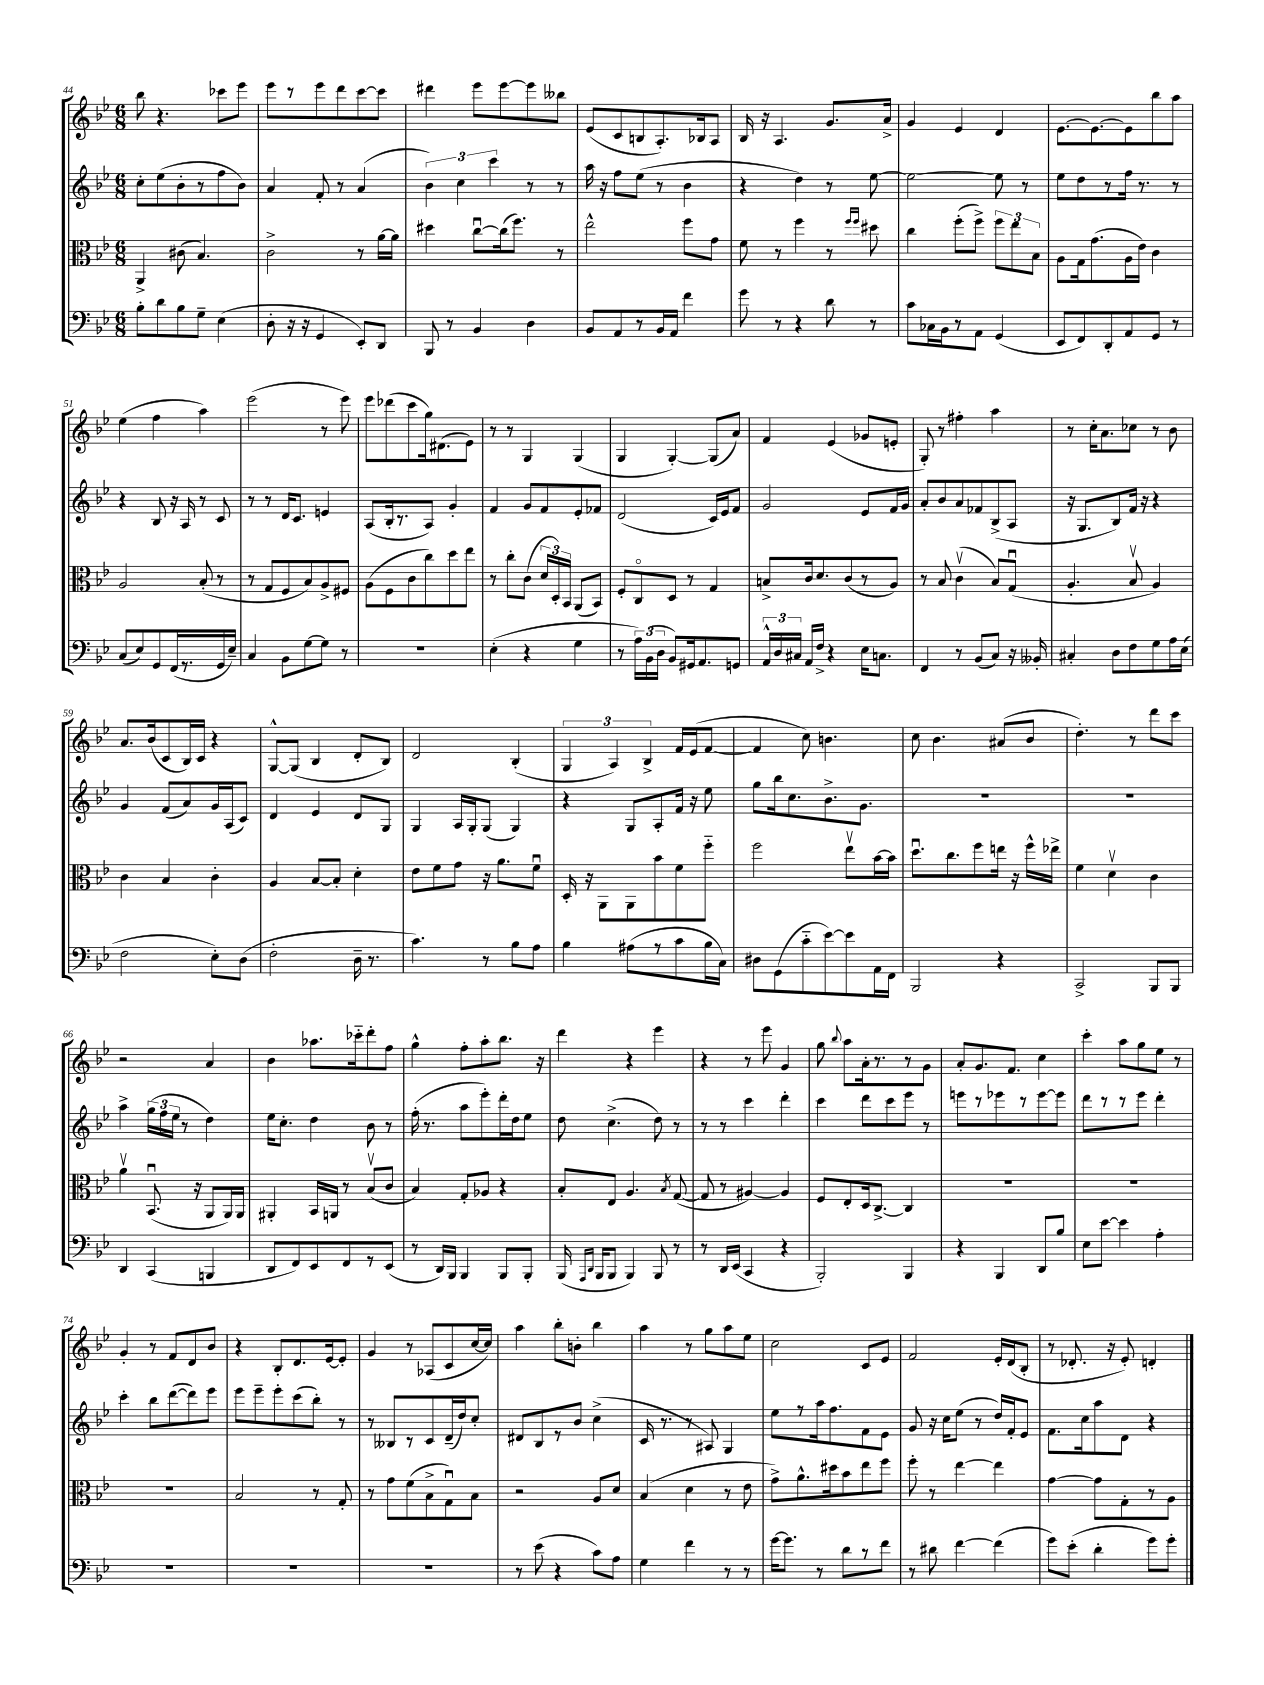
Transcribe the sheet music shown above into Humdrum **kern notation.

**kern	**kern	**kern	**kern
*staff4	*staff3	*staff2	*staff1
*clefF4	*clefC3	*clefG2	*clefG2
*k[b-e-]	*k[b-e-]	*k[b-e-]	*k[b-e-]
*M6/8	*M6/8	*M6/8	*M6/8
8B-'\L	4AA^/	8cc'\L	8bb-\
8d\	.	(8ee-\	4.r
8B-\	(8c#\	8b-'\	.
8G~\J	4.B-/)	8r	.
(4E-\	.	8ff\	8ccc-\L
.	.	8b-\J)	8eee-\J
=	=	=	=
8D'\	2c^\	4a/	8eee-\L
16r	.	.	8r
16r	.	.	.
4GG/	.	8f'/	8eee-\
.	.	8r	8ddd\
8EE-'/L)	8r	(4a/	[8ccc\
8DD/J	[16a\LL	.	8ccc\]J
.	16a\]JJ	.	.
=	=	=	=
8BBB-/	4dd#\	6b-\)	4ddd#\
8r	.	.	.
.	.	6cc\	.
4BB-/	[8ccu\L	.	8eee-\L
.	.	6ccc\	.
.	(16cc\]k	.	[8eee-\
.	8.ff\J)	.	.
4D\	.	8r	8eee-\]
.	8r	8r	8bb--\J
=	=	=	=
8BB-/L	2ee-^^\	16aa\	(8e-/L
.	.	16r	.
8AA/	.	8ff\L	8c/
8r	.	(8ee-\J	8B/
16BB-/L	.	8r	8.A'/)
16AA/JJ	.	.	.
4f\	8ff\L	4b-\	.
.	.	.	16B-/k
.	8g\J	.	8A/J
=	=	=	=
8g\	8f\	4r	16B-/
.	.	.	16r
8r	8r	.	4.A/
4r	4ff\	4dd\)	.
8d\	8r	8r	8.g/L
.	16qqff/LL	.	.
.	16qqff/JJ	.	.
8r	8dd#\	[8ee-\	.
.	.	.	16a^/Jk
=	=	=	=
8c\L	4cc\	2ee-\_	4g/
16C-\L	.	.	.
16BB-\J	.	.	.
8r	(8ff'\L	.	4e-/
8AA\J	8ff^\J)	.	.
(4GG/	12ff\L	8ee-\]	4d/
.	12ee-\	.	.
.	.	8r	.
.	12B-\J	.	.
=	=	=	=
8EE-/L	8A\L	8ee-\L	[8.e-\L
8FF/)	16G\k	8dd\	.
.	(8.g\	.	8.e-\_
8DD'/	.	8r	.
8AA/	16A\L	16ff\Jk	8e-\]
.	16e-\JJ)	8.r	.
8GG/J	4c\	.	8bb-\
8r	.	8r	8aa\J
=	=	=	=
(8C/L	2A/	4r	(4ee-\
8E-/)	.	.	.
8GG/	.	8B-/	4ff\
(16FF/L	.	16r	.
8.r	.	16A/	.
.	(8B-'/	8r	4aa\)
16GG/	8r	8c/	.
16E-~/JJ)	.	.	.
=	=	=	=
4C/	8r	8r	(2eee-\
.	8G/L	8r	.
8BB-\L	8F/	16d/LK	.
.	.	8.c/J	.
[8G\	8B-/)	.	.
8G\]J	8A^/	4e/	8r
8r	8F#/J	.	8eee-\)
=	=	=	=
2.r	(8A\L	(8A/L	8eee-\L
.	8F\	16B-'/k	(8ddd-\
.	.	8.r	.
.	8c\	.	8ccc\
.	8cc\)	8A/J)	16gg\k)
.	.	.	(8.d#\
.	8dd\	4g'/	.
.	8ee-\J	.	8e-\J)
=	=	=	=
(4E-'\	8r	4f/	8r
.	8cc'\L	.	8r
4r	(8c\J	8g/L	4G/
.	24d/LL	8f/	.
.	24D'/)	.	.
.	24BB-/JJ	.	.
4G\	(8AA/L	8e-'/	(4G/
.	8BB-/J)	8f-/J	.
=	=	=	=
8r	8F'/L	(2d/	4G/
24A\LL)	8Co/	.	.
(24BB-\	.	.	.
24D\JJ	.	.	.
8BB-/L)	8D/J	.	[4G'/)
16GG#/k	8r	.	.
8.AA/	.	.	.
.	4G/	16c/LL)	(8G/]L
.	.	16e-/J	.
8GG/J	.	8f/J	8a/J)
=	=	=	=
24AA^^/LL	8B^/L	2g/	4f/
24D/	.	.	.
24C#/JJ	.	.	.
16AA/LL	16c/k	.	.
16F^/JJ	8.d/	.	.
4r	.	.	(4e-/
.	(8c/	.	.
16E-\LK	8r	8e-/L	8g-/L
8.C\J	.	.	.
.	8A/J)	16f/L	8e'/J
.	.	16g/JJ	.
=	=	=	=
4FF/	8r	8a'/L	8G'/)
.	8B-/	8b-/	8r
8r	(4cv\	8a/	4ff#'\
(8BB-/L	.	8f-/	.
8C/J)	8B-/L)	(8B-^/	4aa\
16r	(8Gu/J	8A/J	.
16BB--'/	.	.	.
=	=	=	=
4C#'/	4.A'/	16r	8r
.	.	8.G/L	.
.	.	.	16cc'\LK
.	.	.	8.a\
8D\L	.	8B-/)	.
8F\	8B-v/	16f/Jk	8cc-\J
.	.	16r	.
8G\	4A/)	4r	8r
16A\L	.	.	8b-\
(16E-\JJ	.	.	.
=	=	=	=
2F\	4c\	4g/	8.a/L
.	.	.	(16b-/k
.	4B-/	(8f/L	8c/
.	.	8a/)	16B-/L)
.	.	.	16c/JJ
8E-'\L)	4c'\	16g/L	4r
.	.	(16A/J	.
(8D\J	.	8c/J)	.
=	=	=	=
2F'\	4A/	4d/	[8G^^/L
.	.	.	(8G/]J
.	[8B-/L	4e-/	4B-/
.	8B-'/]J	.	.
16D~\	4d'\	8d/L	8d'/L
8.r	.	.	.
.	.	8G/J	8B-/J)
=	=	=	=
4.c\)	8e-\L	4G/	2d/
.	8f\	.	.
.	8g\J	16A/LL	.
.	.	16G'/J	.
8r	16r	(8G/J	.
.	8.a\L	.	.
8B-\L	.	4G/)	(4B-'/
8A\J	8fu\J	.	.
=	=	=	=
4B-\	16D'/	4r	6G/
.	16r	.	.
.	8AA\L	.	.
.	.	.	6A/)
(8A#\L	8AA\	8G/L	.
.	.	.	6B-^/
8r	8b-\	8A'/	.
8c\	8f\	16f/Jk	16f/LL
.	.	16r	(16e-/J
16B-\L	8ff'~\J	8ee-\	[8f/J
16C\JJ)	.	.	.
=	=	=	=
8D#\L	2ff\	8gg\L	4f/]
(8GG\	.	16bb-\k	.
.	.	8.cc\	.
8c'~\	.	.	8cc\)
[8e-\)	.	8.b-^\	4.b\
8e-\]	8ee-v\L	.	.
.	.	8.g\J	.
16AA\L	[16b-\L	.	.
16FF\JJ	16b-\]JJ	.	.
=	=	=	=
2BBB-/	8.ddu\L	2.r	8cc\
.	.	.	4.b-\
.	8.cc\	.	.
.	8ff\	.	.
4r	16ee\Jk	.	(8a#/L
.	16r	.	.
.	16ff^^\LL	.	8b-/J
.	16ee-^\JJ	.	.
=	=	=	=
2CC^/	4f\	2.r	4.dd'\)
.	4dv\	.	.
.	.	.	8r
8BBB-/L	4c\	.	8ddd\L
8BBB-/J	.	.	8ccc\J
=	=	=	=
4DD/	4av\	4aa^\	2r
(4CC/	(8.BB-u/	(24gg\LL	.
.	.	24ff\	.
.	.	24ee-\JJ	.
.	.	8r	.
.	16r	.	.
4BBB/	8AA/L	4dd\)	4a/
.	16AA/L)	.	.
.	16AA/JJ	.	.
=	=	=	=
8DD/L	4AA#'/	16ee-\LK	4b-\
.	.	8.cc'\J	.
8FF/)	.	.	.
8EE-/	16BB-/LL	4dd\	8.aa-\L
.	16AA/JJ	.	.
8FF/	8r	.	.
.	.	.	16ccc-'~\k
8r	(8B-v/L	8b-\	8ddd'\
(8EE-/J	8c/J	8r	8ff\J
=	=	=	=
8r	4B-/)	(16ff'\	4gg^^\
.	.	8.r	.
16DD/LL)	.	.	.
16BBB-/JJ	.	.	.
4BBB-/	8G'/L	8aa\L	8ff'\L
.	8A-/J	8eee-'\)	8aa'\
8BBB-/L	4r	16ddd'\L	8.bb-\J
.	.	16dd\J	.
8BBB-'/J	.	8ee-\J	.
.	.	.	16r
=	=	=	=
(16BBB-/	8B-'/L	8dd\	4ddd\
16qqAAA/LL	.	.	.
16qqDD/JJ	.	.	.
16BBB-/LK	.	.	.
8BBB-/J	8E-/J	(4.cc^\	.
4BBB-/)	4.A/	.	4r
8BBB-/	.	8dd\)	4eee-\
.	8qB-/	.	.
8r	([8G/	8r	.
=	=	=	=
8r	8G/]	8r	4r
16DD/LL	8r	8r	.
(16EE-/JJ	.	.	.
4CC/	[4A#/)	4ccc\	8r
.	.	.	8eee-\
4r	4A#/]	4ddd'\	4g/
=	=	=	=
2BBB-'/)	8F/L	4ccc\	8gg\
.	.	.	8qqbb-/
.	8E-'/	.	8aa\L
.	16D/k	8ddd\L	16a'\k
.	[8.C^/J	.	8.r
.	.	8ccc\	.
4BBB-/	4C/]	8eee-\J	8r
.	.	8r	8g\J
=	=	=	=
4r	2.r	8eee\L	8a'/L
.	.	8r	8.g/
4BBB-/	.	8eee-\	.
.	.	.	8.f/J
.	.	8r	.
8DD/L	.	[8eee-\	4cc\
8B-/J	.	8eee-\]J	.
=	=	=	=
8E-\L	2.r	8ddd\L	4ccc'\
[8e-\J	.	8r	.
4e-\]	.	8r	8aa\L
.	.	8eee-\J	8gg\
4A'\	.	4ddd'\	8ee-\J
.	.	.	8r
=	=	=	=
2.r	2.r	4ccc'\	4g'/
.	.	8bb-\L	8r
.	.	([8ddd\	8f/L
.	.	8ddd\])	8d/
.	.	8eee-\J	8b-/J
=	=	=	=
2.r	2B-/	8eee-\L	4r
.	.	8eee-~\	.
.	.	8eee-'\	8B-'/L
.	.	(8ccc\	8.d/
.	8r	8bb-'\J)	.
.	.	.	[16e-/k
.	8G'/	8r	8e-'/]J
=	=	=	=
2.r	8r	8r	4g/
.	8g\L	8B--/L	.
.	(8f\	8r	8r
.	8B-^\	8c/	(8A-/L
.	8Gu\)	(16d~/L	8c/
.	.	16dd/J)	.
.	8B-\J	8cc'/J	[16cc/L
.	.	.	16cc/]JJ)
=	=	=	=
8r	2r	8d#/L	4aa\
(8e-\	.	8B-/	.
4r	.	8r	8bb-'\L
.	.	8b-/J	8b'\J
8c\L)	8A/L	(4cc^\	4bb-\
8A\J	8d/J	.	.
=	=	=	=
4G\	(4B-/	16c/	4aa\
.	.	8.r	.
4f\	4d\	8r	8r
.	.	8A#/)	8gg\L
8r	8r	4G/	8aa\
8r	8e-\	.	8ee-\J
=	=	=	=
[16g\LK	8g^\L)	8ee-\L	2cc\
8.g\]J	.	.	.
.	8.a^^\	8r	.
8r	.	16aa\k	.
.	16dd#\k	8.ff\	.
8d\L	8b-\	.	.
8r	8ee-\	8f\	8c/L
8f\J	8ff\J	8e-\J	8e-/J
=	=	=	=
8r	8ff'\	8g/	2f/
8d#\	8r	16r	.
.	.	16cc\LK	.
[4f\	[4ee-\	(8ee-\J	.
.	.	8r	.
(4f\]	4ee-\]	16dd/LL)	16e-'/LL
.	.	16f'/J	(16d/J
.	.	8e-/J	8B-'/J
=	=	=	=
8g\L)	[4g\	8.f\L	8r
(8e-'\J	.	.	8.d-'/
.	.	16cc\k	.
4d'\	8g\]L	8aa\	.
.	.	.	16r
.	8G'\	8d\J	8e-'/)
8g\L)	8r	4r	4d'/
8g'\J	8A\J	.	.
==	==	==	==
*-	*-	*-	*-
